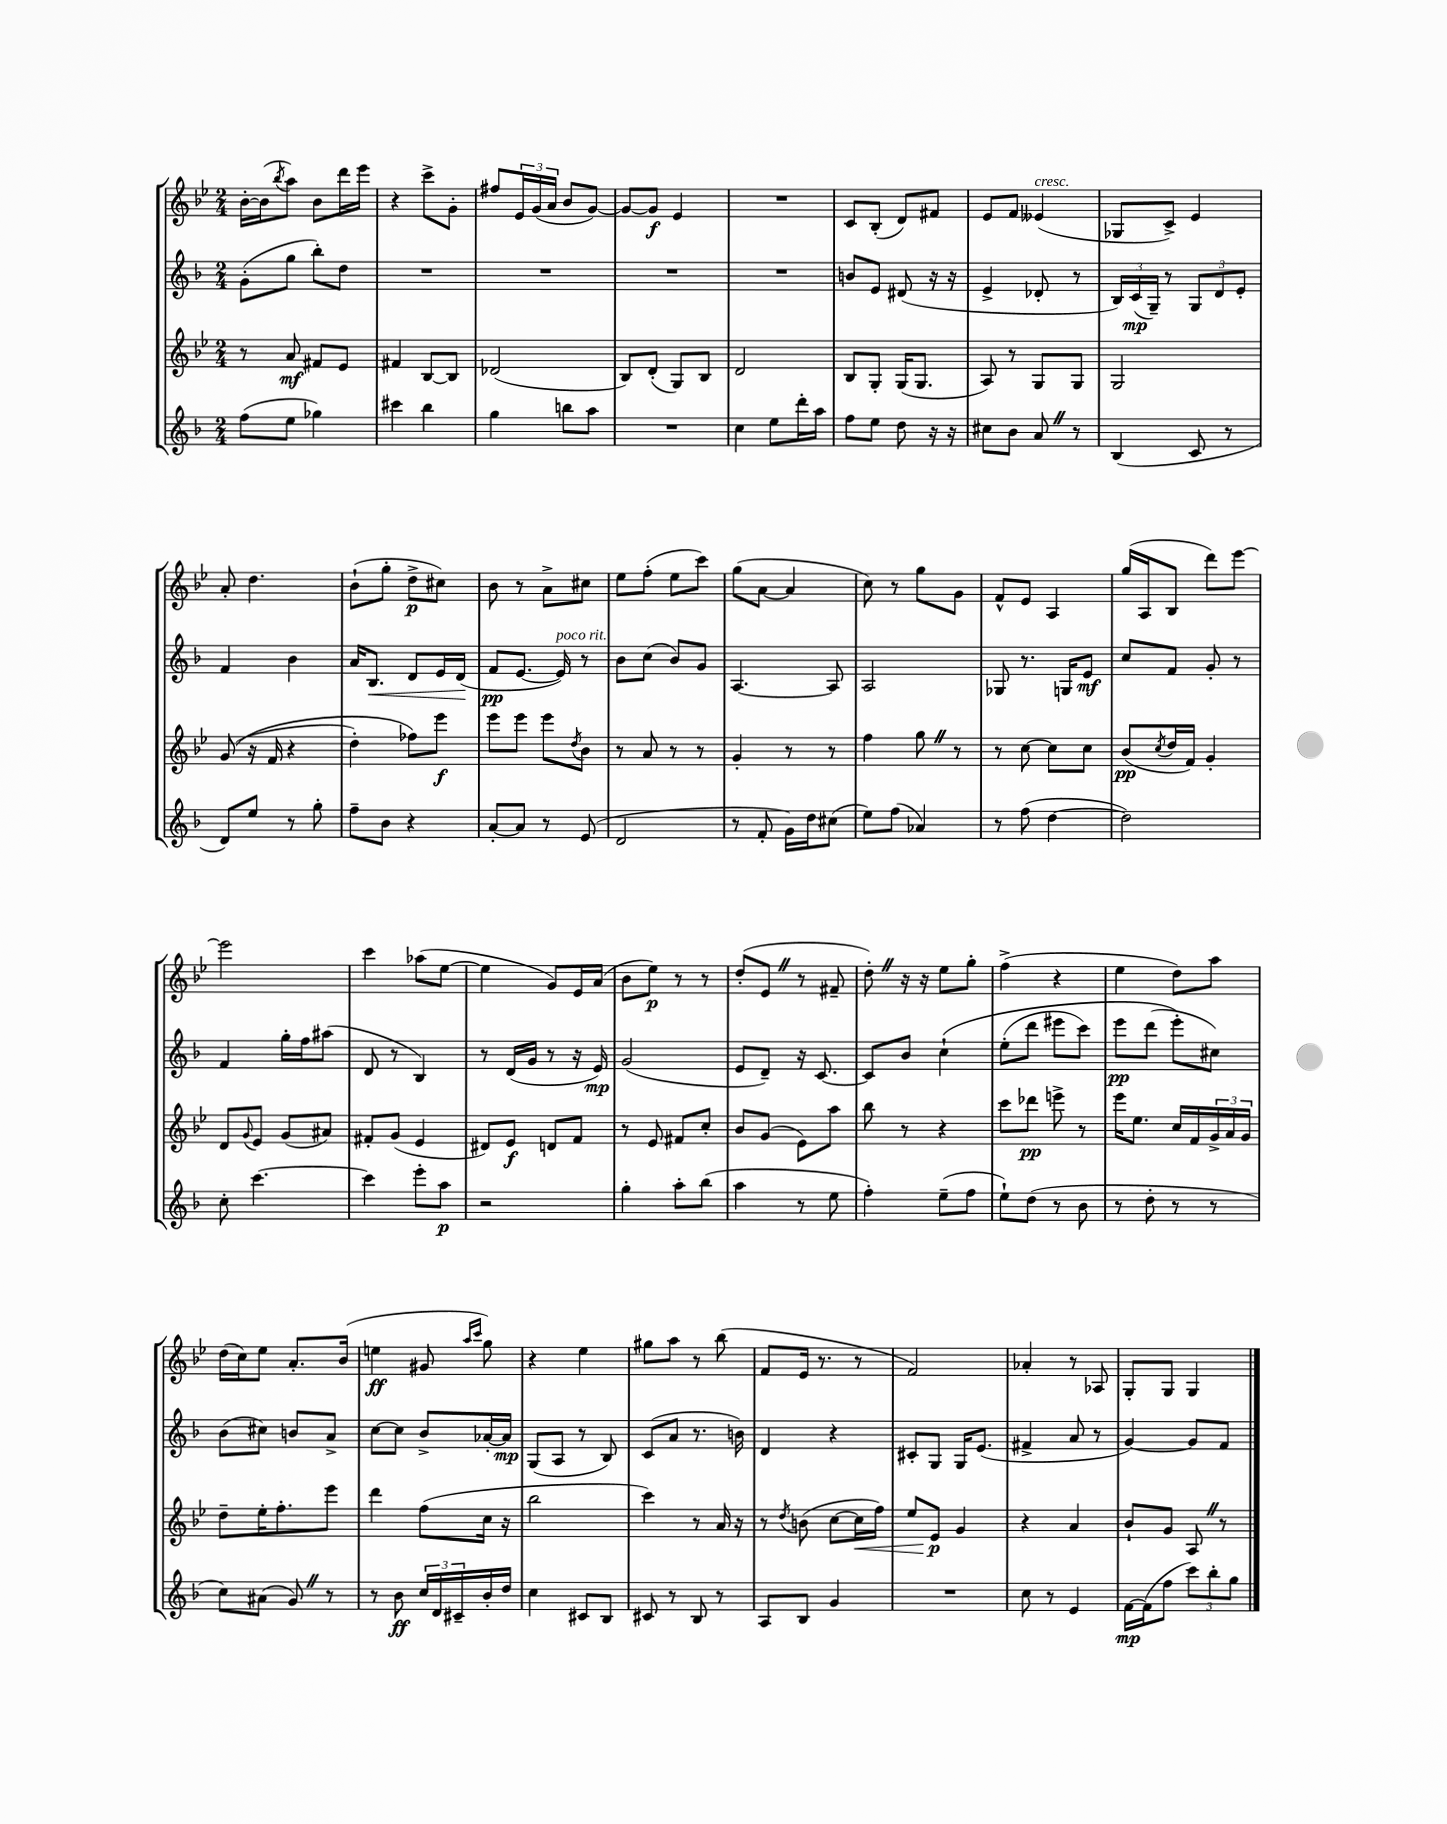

**kern	**kern	**kern	**kern
*staff4	*staff3	*staff2	*staff1
*clefG2	*clefG2	*clefG2	*clefG2
*k[b-]	*k[b-e-]	*k[b-]	*k[b-e-]
*M2/4	*M2/4	*M2/4	*M2/4
(8ff	8r	(8g'	[16b-'
.	.	.	(16b-]
.	.	.	8qbb-
8ee	8a	8gg	8aa)
4gg-)	8f#	8bb-')	8b-
.	8e-	8dd	16ddd
.	.	.	16eee-
=	=	=	=
4ccc#	4f#	2r	4r
4bb-	[8B-	.	8ccc^
.	8B-]	.	8g'
=	=	=	=
4gg	(2d-	2r	8ff#
.	.	.	24e-
.	.	.	(24g
.	.	.	24a
8bb	.	.	8b-
8aa	.	.	[8g)
=	=	=	=
2r	8B-)	2r	8g_
.	(8d'	.	8g]
.	8G)	.	4e-
.	8B-	.	.
=	=	=	=
4cc	2d	2r	2r
8ee	.	.	.
16ddd'	.	.	.
16aa	.	.	.
=	=	=	=
8ff	8B-	8b	8c
8ee	8G'	8e	(8B-'
8dd	(16G	(8d#	8d)
.	8.G	.	.
16r	.	16r	8f#
16r	.	16r	.
=	=	=	=
8cc#	8A)	4e^	8e-
8b-	8r	.	8f
8a	8G	8d-'	(4e--
8r	8G	8r	.
=	=	=	=
(4B-	2G	24B-)	8G-
.	.	(24c	.
.	.	24G~)	.
.	.	8r	8c^)
8c	.	12G	4e-
.	.	12d	.
8r	.	.	.
.	.	12e'	.
=	=	=	=
8d)	&((8g	4f	8a'
8ee	16r	.	4.dd
.	16f	.	.
8r	4r	4b-	.
8gg'	.	.	.
=	=	=	=
8ff~	4dd')	16a	(8b-`
.	.	8.B-	.
8b-	.	.	8gg'
4r	8ff-&)	8d	8dd^
.	8eee-	16e	8cc#)
.	.	(16d	.
=	=	=	=
[8a'	8eee-	8f	8b-
8a]	8eee-	[8.e	8r
8r	8eee-	.	8a^
.	.	16e])	.
.	8qdd	.	.
(8e	8b-	8r	8cc#
=	=	=	=
2d	8r	8b-	8ee-
.	8a	(8cc	(8ff'
.	8r	8b-)	8ee-
.	8r	8g	8ccc)
=	=	=	=
8r	4g'	[4.A	(8gg
8f'	.	.	[8a
16g)	8r	.	4a]
16dd	.	.	.
(8cc#	8r	8A]	.
=	=	=	=
8ee)	4ff	2A	8cc)
(8ff	.	.	8r
4a-)	8gg	.	8gg
.	8r	.	8g
=	=	=	=
8r	8r	8G-	8f^^
(8ff	[8cc	8.r	8e-
[4dd	8cc]	.	4A
.	.	16G	.
.	8cc	8e	.
=	=	=	=
2dd])	(8b-	8cc	(16gg
.	.	.	16A
.	8qcc	.	.
.	16dd	8f	8B-
.	16f)	.	.
.	4g'	8g'	8ddd)
.	.	8r	[8eee-
=	=	=	=
8cc'	8d	4f	2eee-]
.	8qqg	.	.
[4.ccc	8e-	.	.
.	(8g	16gg'	.
.	.	16ff	.
.	8a#)	(8aa#	.
=	=	=	=
4ccc]	8f#'	8d	4ccc
.	(8g	8r	.
8eee'	4e-	4B-)	(8aa-
8aa	.	.	[8ee-
=	=	=	=
2r	8d#)	8r	4ee-]
.	8e-	(16d	.
.	.	16g	.
.	8d	8r	8g)
.	8f	16r	16e-
.	.	16e)	(16a
=	=	=	=
4gg'	8r	(2g	8b-
.	8e-	.	8ee-)
8aa'	8f#	.	8r
(8bb-	8cc'	.	8r
=	=	=	=
4aa	8b-	8e	(8dd'
.	(8g	8d~)	8e-
8r	8e-)	16r	8r
.	.	[8.c	.
8ee	8aa	.	8f#~
=	=	=	=
4ff')	8bb-	8c]	8dd')
.	8r	8b-	16r
.	.	.	16r
(8ee~	4r	&(4cc`	8ee-
8ff	.	.	8gg'
=	=	=	=
8ee`)	8ccc	(8ee'	(4ff^
(8dd	8ddd-	8ddd	.
8r	8eee^	8eee#	4r
8b-	8r	8ccc)	.
=	=	=	=
8r	16eee-	8eee	4ee-
.	8.ee-	.	.
8dd'	.	(8ddd	.
8r	16cc	8eee'&)	8dd)
.	16f	.	.
8r	24g^	8cc#)	8aa
.	24a	.	.
.	24g	.	.
=	=	=	=
8cc)	8dd~	(8b-	(16dd
.	.	.	16cc)
(8a#	16ee-'	8cc#)	8ee-
.	8.ff'	.	.
8g)	.	8b	8.a'
8r	8eee-	8a^	.
.	.	.	(16b-
=	=	=	=
8r	4ddd	[8cc	4ee
8b-	.	8cc]	.
24cc	(8ff	8b-^	8g#
24d	.	.	.
24c#~	.	.	.
.	.	.	16qqaa
.	.	.	16qqccc
16b-'	16cc	[16a-'	8gg)
16dd	16r	16a-]	.
=	=	=	=
4cc	2bb-	(8G	4r
.	.	8A	.
8c#	.	8r	4ee-
8B-	.	8B-)	.
=	=	=	=
8c#	4ccc)	(8c	8gg#
8r	.	8a	8aa
8B-	8r	8.r	8r
8r	16a	.	(8bb-
.	16r	16b)	.
=	=	=	=
8A	8r	4d	8f
.	8qdd	.	.
8B-	(8b	.	16e-
.	.	.	8.r
4g	[8cc	4r	.
.	16cc]	.	8r
.	16ff)	.	.
=	=	=	=
2r	8ee-	8c#'	2f)
.	8e-	8G	.
.	4g	16G	.
.	.	(8.e	.
=	=	=	=
8cc	4r	4f#^	4a-'
8r	.	.	.
4e	4a	8a	8r
.	.	8r	8A-
=	=	=	=
[16f	8b-`	[4g)	8G'
(16f]	.	.	.
8ff	8g	.	8G
12ccc)	8A	8g]	4G
12bb-'	.	.	.
.	8r	8f	.
12gg	.	.	.
==	==	==	==
*-	*-	*-	*-
